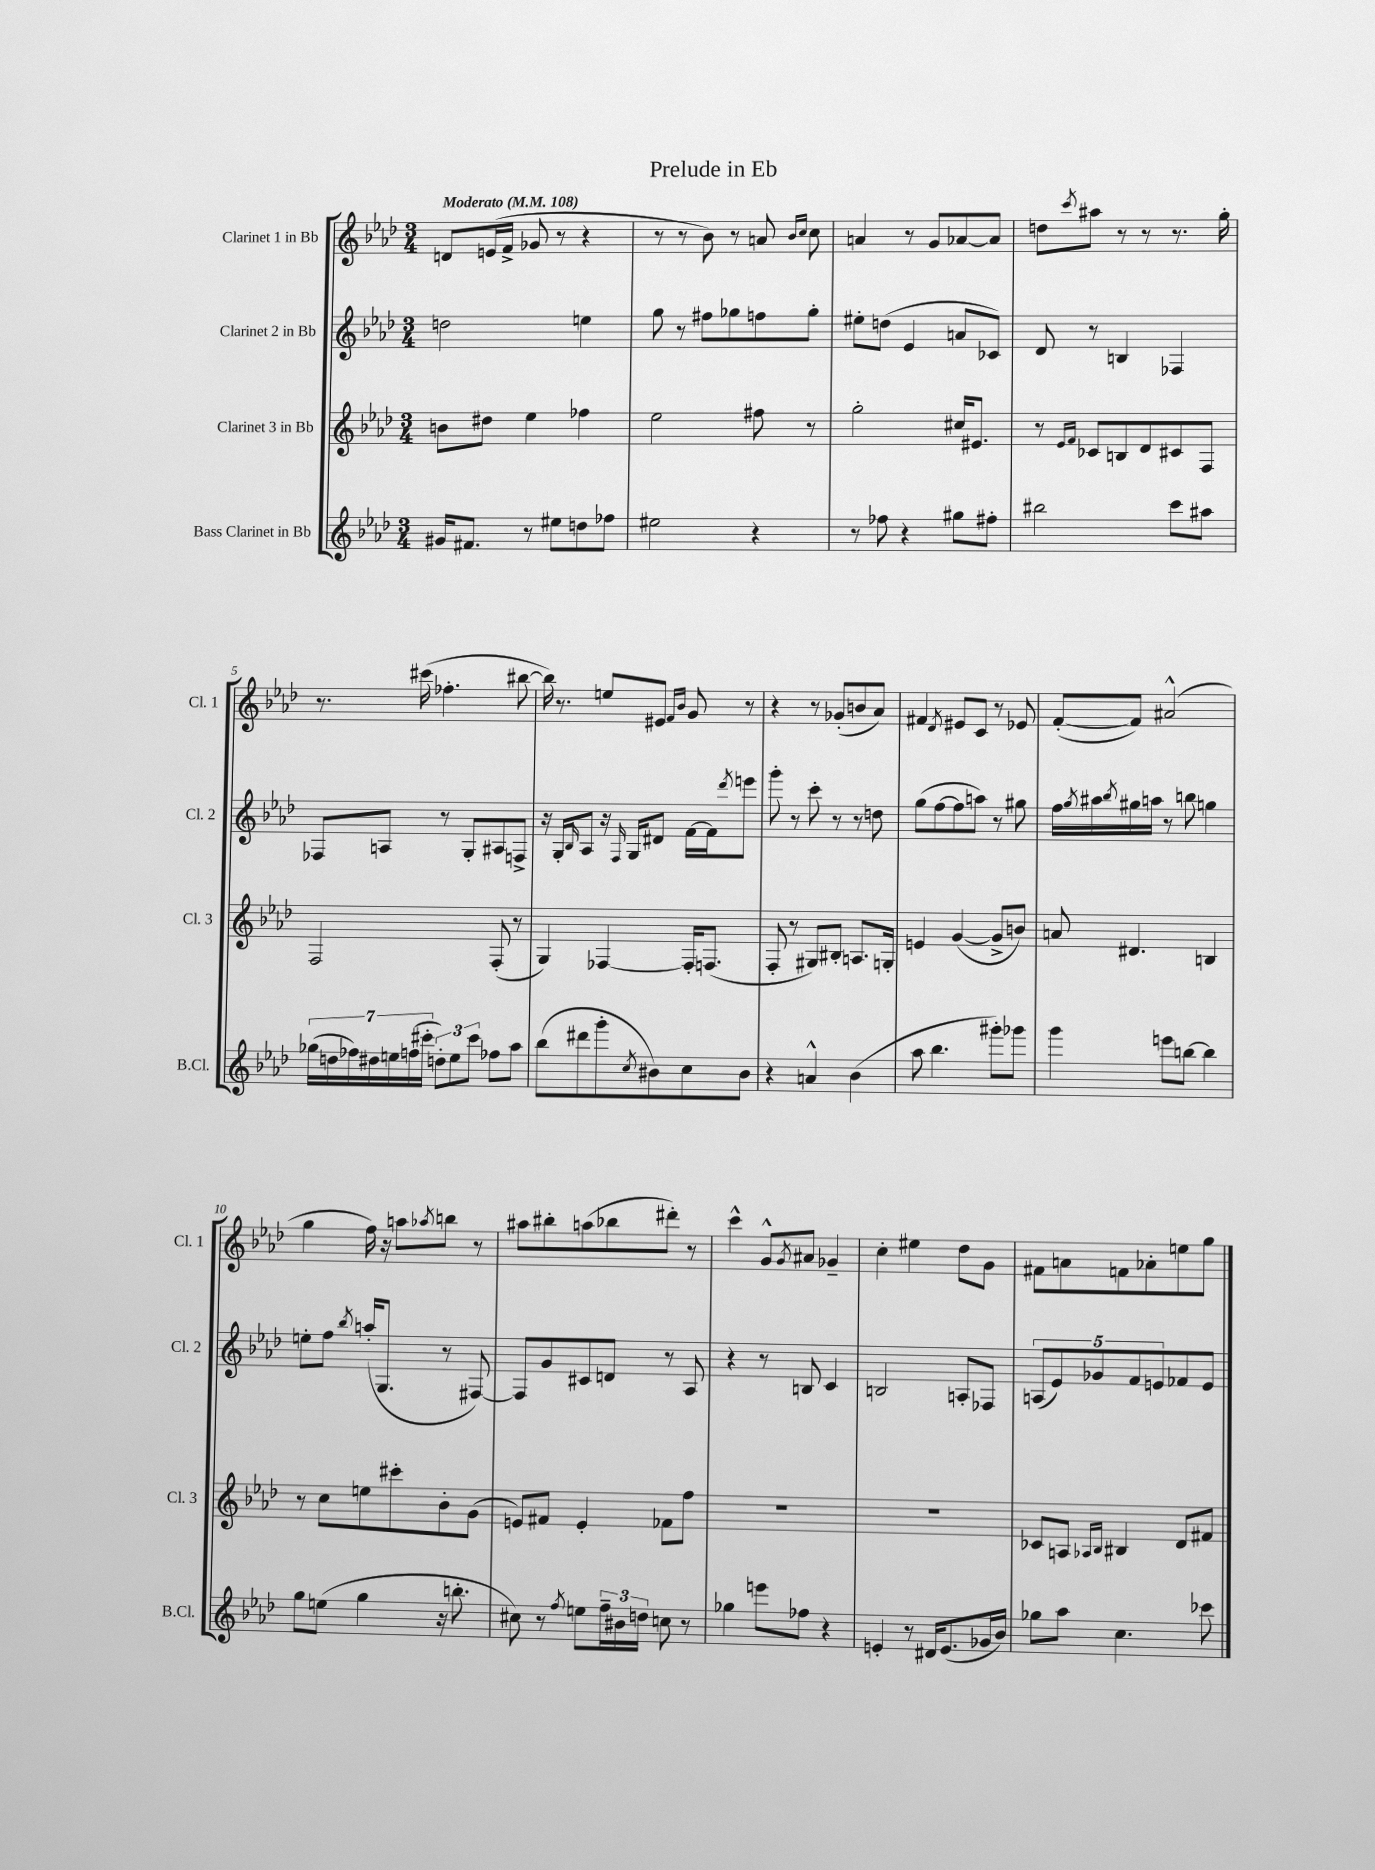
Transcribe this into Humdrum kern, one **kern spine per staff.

**kern	**kern	**kern	**kern
*staff4	*staff3	*staff2	*staff1
*clefG2	*clefG2	*clefG2	*clefG2
*k[b-e-a-d-]	*k[b-e-a-d-]	*k[b-e-a-d-]	*k[b-e-a-d-]
*M3/4	*M3/4	*M3/4	*M3/4
*MM108	*MM108	*MM108	*MM108
16g#	8b	2dd	8d
8.f#	.	.	.
.	8dd#	.	(16e
.	.	.	16f^
8r	4ee-	.	8g-
8ee#	.	.	8r
8dd	4ff-	4ee	4r
8ff-	.	.	.
=	=	=	=
2ee#	2ee-	8gg	8r
.	.	8r	8r
.	.	8ff#	8b-)
.	.	8gg-	8r
4r	8ff#	8ff	8a
.	.	.	16qqb-
.	.	.	16qqcc
.	8r	8gg-'	8cc
=	=	=	=
8r	2gg'	8ee#'	4a
8ff-	.	(8dd	.
4r	.	4e-	8r
.	.	.	8g
8gg#	16cc#	8a	[8a-
.	8.e#	.	.
8ff#'	.	8c-)	8a-]
=	=	=	=
2bb#	8r	8d-	8dd
.	16qqe-	.	.
.	16qqf	.	8qccc
.	8c-	8r	8aa#
.	8B	4B	8r
.	8d-	.	8r
8ccc	8c#	4F-	8.r
8aa#	8F	.	.
.	.	.	16gg'
=	=	=	=
(28gg-	2F	8F-	8.r
28dd	.	.	.
28ff-)	.	.	.
28dd#	.	.	.
.	.	8A	.
28ee	.	.	.
(28ff	.	.	.
.	.	.	(16ccc#
28ccc#'	.	.	.
12dd')	.	8r	4.ff-'
12ee	.	.	.
.	.	8G'	.
12ccc#	.	.	.
8ff-	(8F'	8A#	.
8aa-	8r	8F^	[8bb#
=	=	=	=
(8bb-	4G)	16r	16bb#])
.	.	16G'	8.r
.	.	16qqB-	.
8ddd#	.	8A-	.
8ggg'	[4F-	16r	8ee
.	.	16qqF	.
.	.	16G	.
8qcc	.	.	.
8b#)	.	8d#	8e#
.	.	.	16qqf
.	.	.	16qqb-
8cc	16F-']	[16f	8g
.	(8.F	16f]	.
.	.	8qddd-	.
8b#	.	8eee	8r
=	=	=	=
4r	8F'	8ggg'	4r
.	8r	8r	.
4a^^	8G#)	8ccc'	8r
.	8B#'	8r	(8g-'
(4b-	8.A	8r	8b
.	.	8dd	8a-)
.	16G'	.	.
=	=	=	=
8aa-	4e	(8gg	4f#
4.bb-	.	[8ff	.
.	.	.	8qd-
.	([4g	8ff]	8e#
.	.	8aa)	8c
8ggg#')	8g^]	8r	8r
8ggg-	8b)	8gg#	8e-
=	=	=	=
4ggg	8a	16ff	([8f'
.	.	8qgg	.
.	.	16aa#	.
.	.	8qbb-	.
.	4.d#	16gg#	8f])
.	.	16aa	.
8eee	.	8r	(2a#^^
[8bb	.	8bb	.
4bb]	4B	4gg	.
=	=	=	=
8gg	8r	8ee'	4gg
(8ee	8cc	8ff	.
.	.	8qbb-	.
4gg	8ee	(16aa'	16ff)
.	.	8.G	16r
.	8ccc#'	.	8aa
.	.	.	8qaa-
16r	8b-'	8r	8bb
8.bb'	.	.	.
.	(8g	[8F#)	8r
=	=	=	=
8cc#)	8e)	8F#]	8aa#
8r	8f#	8g	8bb#'
8qff	.	.	.
8ee	4e'	8c#	(8aa
24ff~	.	8d	8bb-
24b#	.	.	.
24dd	.	.	.
8cc	8f-	8r	8ddd#')
8r	8ff	8A-	8r
=	=	=	=
4gg-	2.r	4r	4ccc^^
8eee	.	8r	8g^^
.	.	.	8qg
8ff-	.	8B	8a#
4r	.	4c	4g-~
=	=	=	=
4e'	2.r	2B	4cc'
8r	.	.	4ee#
16d#	.	.	.
(8.e	.	.	.
.	.	8A'	8dd-
16g-	.	8F-	8g
16b-)	.	.	.
=	=	=	=
8gg-	8c-	(10A	8f#
.	.	10e-)	.
8aa-	8A	.	8a
.	.	10g-	.
.	16qqA-	.	.
.	16qqB-	.	.
4.cc	4B#	.	8f
.	.	10f	.
.	.	.	8a-'
.	.	10e	.
.	8d-	8f-	8ee
8ccc-	8f#	8e	8gg
==	==	==	==
*-	*-	*-	*-
